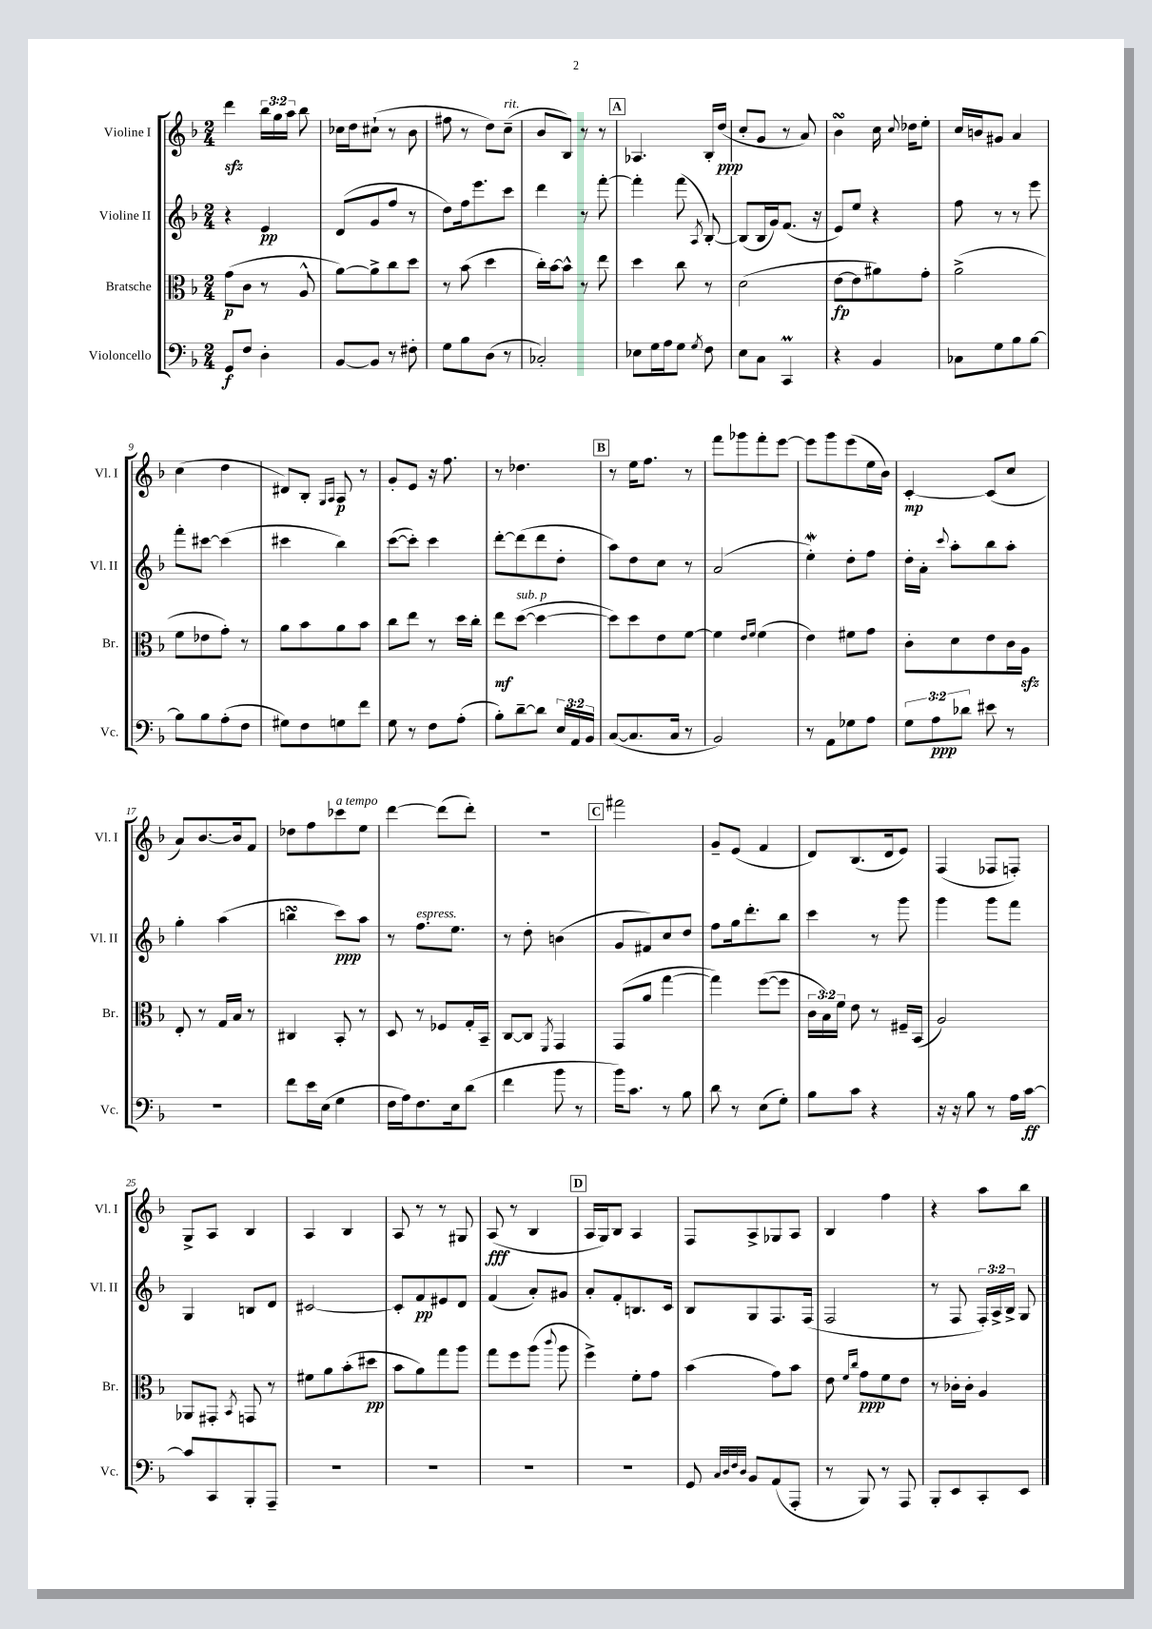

**kern	**dynam	**kern	**dynam	**kern	**dynam	**kern	**dynam
*part4	*part4	*part3	*part3	*part2	*part2	*part1	*part1
*staff4	*staff4	*staff3	*staff3	*staff2	*staff2	*staff1	*staff1
*I"Violoncello	*	*I"Bratsche	*	*I"Violine II	*	*I"Violine I	*
*I'Vc.	*	*I'Br.	*	*I'Vl. II	*	*I'Vl. I	*
*clefF4	*	*clefC3	*	*clefG2	*	*clefG2	*
*k[b-]	*	*k[b-]	*	*k[b-]	*	*k[b-]	*
*M2/4	*	*M2/4	*	*M2/4	*	*M2/4	*
=1	=1	=1	=1	=1	=1	=1	=1
8GG/L	f	(8g\L	p	4r	.	4dddzz\	.
8F/J	.	8c\J	.	.	.	.	.
4D'\	.	8r	.	4e/	pp	24bb-\LL	.
.	.	.	.	.	.	24gg\	.
.	.	.	.	.	.	24aa\JJ	.
.	.	8A^^/	.	.	.	8bb-\	.
=2	=2	=2	=2	=2	=2	=2	=2
[8BB-/L	.	[8a\L)	.	(8d/L	.	16cc-X\LL	.
.	.	.	.	.	.	16dd\J	.
8BB-/J]	.	8a^\]	.	8g/	.	(8cc#X`\J	.
8r	.	8cc\	.	8ff/J	.	8r	.
8F#X'\	.	8dd\J	.	8r	.	8b-\	.
=3	=3	=3	=3	=3	=3	=3	=3
8G\L	.	8r	.	8dd\L)	.	8ff#X\	.
8B-\	.	(8b-\	.	16ff\k	.	8r	.
.	.	.	.	8.eee\	.	.	.
(8D\J	.	4dd\	.	.	.	8dd\L)	.
!	!	!	!	!	!	!LO:TX:a:i:t=rit.	!
8r	.	.	.	8ccc\J	.	(8cc~\J	.
=4	=4	=4	=4	=4	=4	=4	=4
2C-X'/)	.	16cc'\LL)	.	4ddd\	.	8b-/L	.
.	.	[16b-\J	.	.	.	.	.
.	.	8b-^^\J]	.	.	.	8B-/J)	.
.	.	8r	.	8r	.	8r	.
.	.	8ee\	.	[8fff'\	.	8r	.
!!LO:REH:place=s1:t=A
=5	=5	=5	=5	=5	=5	=5	=5
8E-X\L	.	4dd\	.	4fff'\]	.	4.A-X/	.
16G\L	.	.	.	.	.	.	.
16A\J	.	.	.	.	.	.	.
8G\J	.	8cc\	.	(8fff\	.	.	.
8qG/	.	.	.	8qA/	.	.	.
8F\	.	8r	.	[8B-'/)	.	16B-'/LL	.
.	.	.	.	.	.	(16dd/JJ	ppp
=6	=6	=6	=6	=6	=6	=6	=6
8E\L	.	(2d\	.	(8B-/L]	.	8cc'/L	.
8C\J	.	.	.	16B-/L	.	8g/J	.
.	.	.	.	16g/J)	.	.	.
4CCM/	.	.	.	(8.f/J	.	8r	.
.	.	.	.	.	.	8a/)	.
.	.	.	.	16r	.	.	.
=7	=7	=7	=7	=7	=7	=7	=7
4r	.	[8e\L	fp	8e/L)	.	4b-sSSs\	.
.	.	8e\]	.	8ee/J	.	.	.
4BB-/	.	8a#X\)	.	4r	.	16cc\	.
.	.	.	.	.	.	8qqcc/	.
.	.	.	.	.	.	16dd-X\KL	.
.	.	8g'\J	.	.	.	8ee'\J	.
=8	=8	=8	=8	=8	=8	=8	=8
8C-X\L	.	(2a^\	.	8ff\	.	16cc/LL	.
.	.	.	.	.	.	16bn/J	.
8G\	.	.	.	8r	.	8g#X/J	.
8B-\	.	.	.	8r	.	4a/	.
[8B-\J	.	.	.	8eee\	.	.	.
!!LO:LB:g=z
=9	=9	=9	=9	=9	=9	=9	=9
8B-\L]	.	8f\L	.	8fff'\L	.	(4cc\	.
8B-\	.	8e-X\	.	[8ccc#X\J	.	.	.
(8A'\	.	8g'\J)	.	(4ccc#\]	.	4dd\	.
8F\J	.	8r	.	.	.	.	.
=10	=10	=10	=10	=10	=10	=10	=10
8G#X\L)	.	8a\L	.	4ccc#X\	.	8d#X/L)	.
8F\	.	8b-\	.	.	.	8B-'/J	.
.	.	.	.	.	.	16qqG/LL	.
.	.	.	.	.	.	16qqA/JJ	.
8Gn\	.	8a\	.	4bb-\)	.	8A/	p
8f\J	.	8b-\J	.	.	.	8r	.
=11	=11	=11	=11	=11	=11	=11	=11
8G\	.	8cc\L	.	([8ccc\L	.	8g'/L	.
8r	.	8ee\J	.	8ccc'\J])	.	8e/J	.
8F\L	.	8r	.	4ccc\	.	16r	.
.	.	.	.	.	.	8.ff\	.
(8A'\J	.	16dd\LL	.	.	.	.	.
.	.	16cc'\JJ	.	.	.	.	.
=12	=12	=12	=12	=12	=12	=12	=12
8B-'\L)	.	8ee\L	mf	[8ddd'\L	.	8r	.
!	!	!LO:TX:a:i:t=sub. p	!	!	!	!	!
[8d~\	.	([8dd\J	.	(8ddd\]	.	4.dd-X\	.
8d\J]	.	4dd\_	.	8ddd\	.	.	.
24E/LL	.	.	.	8dd'\J	.	.	.
24AA/	.	.	.	.	.	.	.
24BB-/JJ	.	.	.	.	.	.	.
!!LO:REH:place=s1:t=B
=13	=13	=13	=13	=13	=13	=13	=13
([8C/L	.	8dd\L])	.	8aa\L)	.	8r	.
8.C/]	.	8dd\	.	8dd\	.	16ee\KL	.
.	.	.	.	.	.	8.ff\J	.
.	.	8e\	.	8cc\J	.	.	.
16C/Jk	.	.	.	.	.	.	.
8r	.	[8f\J	.	8r	.	8r	.
=14	=14	=14	=14	=14	=14	=14	=14
2BB-/)	.	4f\]	.	(2a/	.	8fff\L	.
.	.	.	.	.	.	8ggg-X\	.
.	.	16qqe/LL	.	.	.	.	.
.	.	16qqf/JJ	.	.	.	.	.
.	.	(4f\	.	.	.	8fff'\	.
.	.	.	.	.	.	[8eee\J	.
=15	=15	=15	=15	=15	=15	=15	=15
8r	.	4e\)	.	4eeW'\)	.	8eee\L]	.
8AA\L	.	.	.	.	.	8ggg\	.
8G-X\	.	8f#X\L	.	8dd'\L	.	(8eee\	.
8A\J	.	8g\J	.	8ff\J	.	16ee\L	.
.	.	.	.	.	.	16b-\JJ)	.
=16	=16	=16	=16	=16	=16	=16	=16
12G\L	.	8c'\L	.	16dd'\LL	.	[4c'/	mp
.	.	.	.	16a'\JJ	.	.	.
12A\	ppp	.	.	.	.	.	.
.	.	.	.	8qqccc/	.	.	.
.	.	8d\	.	8aa'\L	.	.	.
12d-X\J	.	.	.	.	.	.	.
8e#X\	.	8e\	.	8bb-\	.	(8c/L]	.
8r	.	16c\L	.	8aa'\J	.	8cc/J	.
.	.	16Azz\JJ	.	.	.	.	.
!!LO:LB:g=z
=17	=17	=17	=17	=17	=17	=17	=17
2r	.	8E'/	.	4gg'\	.	8a/L)	.
.	.	8r	.	.	.	[8.b-/	.
.	.	16G/LL	.	(4aa\	.	.	.
.	.	16B-/JJ	.	.	.	16b-/k]	.
.	.	8r	.	.	.	8f/J	.
=18	=18	=18	=18	=18	=18	=18	=18
8f\L	.	4C#X/	.	4bbnsSsS\	.	8dd-X\L	.
16e\L	.	.	.	.	.	8ff\	.
(16E\JJ	.	.	.	.	.	.	.
!	!	!	!	!	!	!LO:TX:a:i:t=a tempo	!
4G\	.	8BB-'/	.	8ccc\L)	ppp	8ccc-X\	.
.	.	8r	.	8aa\J	.	8ee\J	.
=19	=19	=19	=19	=19	=19	=19	=19
16F\LL	.	8D/	.	8r	.	[4ddd\	.
16A\J)	.	.	.	.	.	.	.
!	!	!	!	!LO:TX:a:i:t=espress.	!	!	!
8.F\	.	8r	.	8.ff\L	.	.	.
.	.	8F-X/L	.	.	.	(8ddd\L]	.
16E\k	.	.	.	8.ee\J	.	.	.
(8d\J	.	16G'/L	.	.	.	8ddd'\J)	.
.	.	16BB-~/JJ	.	.	.	.	.
=20	=20	=20	=20	=20	=20	=20	=20
4f\	.	[8C/L	.	8r	.	2r	.
.	.	8C/J]	.	8dd'\	.	.	.
.	.	8qFF/	.	.	.	.	.
8b-\	.	4GG/	.	(4bn\	.	.	.
8r	.	.	.	.	.	.	.
!!LO:REH:place=s1:t=C
=21	=21	=21	=21	=21	=21	=21	=21
16b-\KL)	.	(8GG/L	.	8g/L	.	2fff#X\	.
8.c\J	.	.	.	.	.	.	.
.	.	8a/J	.	8f#X/)	.	.	.
8r	.	[4gg\	.	8cc/	.	.	.
8B-\	.	.	.	8dd/J	.	.	.
=22	=22	=22	=22	=22	=22	=22	=22
8d\	.	4gg\])	.	8ff\L	.	8g~/L	.
8r	.	.	.	16gg\k	.	(8e/J	.
.	.	.	.	8.ddd'\	.	.	.
(8E\L	.	([8ff\L	.	.	.	4f/	.
8G'\J)	.	8ff\J]	.	8bb-\J	.	.	.
=23	=23	=23	=23	=23	=23	=23	=23
8B-\L	.	24c\LL	.	4ccc\	.	8d/L)	.
.	.	24B-\)	.	.	.	.	.
.	.	24f\JJ	.	.	.	.	.
8c\J	.	8e\	.	.	.	(8.B-/	.
4r	.	8r	.	8r	.	.	.
.	.	.	.	.	.	16d/k	.
.	.	16F#X~/LL	.	8ggg\	.	8e/J)	.
.	.	(16BB-/JJ	.	.	.	.	.
=24	=24	=24	=24	=24	=24	=24	=24
16r	.	2A/)	.	4ggg\	.	(4F/	.
16r	.	.	.	.	.	.	.
8B-\	.	.	.	.	.	.	.
8r	.	.	.	8ggg\L	.	8F-X/L	.
16A\LL	.	.	.	8fff\J	.	8Fn'/J)	.
[16c\JJ	ff	.	.	.	.	.	.
!!LO:LB:g=z
=25	=25	=25	=25	=25	=25	=25	=25
8c/L]	.	8AA-X/L	.	4G/	.	8G^/L	.
8CC/	.	8GG#X'/J	.	.	.	8A/J	.
.	.	8qBB-/	.	.	.	.	.
8BBB-'/	.	8GGn/	.	8Bn/L	.	4B-/	.
8AAA~/J	.	8r	.	8d/J	.	.	.
=26	=26	=26	=26	=26	=26	=26	=26
2r	.	8f#X\L	.	[2c#X/	.	4A/	.
.	.	8a\	.	.	.	.	.
.	.	(8b-'\	.	.	.	4B-/	.
.	.	8dd#X\J	pp	.	.	.	.
=27	=27	=27	=27	=27	=27	=27	=27
2r	.	8b-\L	.	8c#'/L]	.	8A/	.
.	.	8a\)	.	8f/	pp	8r	.
.	.	8gg\	.	8e#X/	.	8r	.
.	.	8aa\J	.	8d/J	.	8G#X/	.
=28	=28	=28	=28	=28	=28	=28	=28
2r	.	8gg\L	.	(4f/	.	(8A/	fff
.	.	8ff\	.	.	.	8r	.
.	.	(8aa\J	.	8a'/L)	.	4B-/	.
.	.	8qqccc/	.	.	.	.	.
.	.	8aa\	.	8g#X/J	.	.	.
!!LO:REH:place=s1:t=D
=29	=29	=29	=29	=29	=29	=29	=29
2r	.	4ff^\)	.	8a'/L	.	16A/LL	.
.	.	.	.	.	.	16G/J)	.
.	.	.	.	8f'/	.	8B-/J	.
.	.	8f'\L	.	8.Bn/	.	4A/	.
.	.	8g\J	.	.	.	.	.
.	.	.	.	16c/Jk	.	.	.
=30	=30	=30	=30	=30	=30	=30	=30
8GG/	.	(4b-\	.	8B-/L	.	8F/L	.
32qqC/LLL	.	.	.	.	.	.	.
32qqD/	.	.	.	.	.	.	.
32qqF/	.	.	.	.	.	.	.
32qqD/JJJ	.	.	.	.	.	.	.
8BB-/L	.	.	.	8G/	.	8A^/	.
(8AA/	.	8g\L)	.	8.F/	.	8G-X/	.
8AAA'/J	.	8b-\J	.	.	.	8A/J	.
.	.	.	.	(16F/Jk	.	.	.
=31	=31	=31	=31	=31	=31	=31	=31
8r	.	8e\	.	2F/	.	4B-/	.
.	.	16qqf/LL	.	.	.	.	.
.	.	16qqcc/JJ	.	.	.	.	.
8BBB-/)	.	8g\L	ppp	.	.	.	.
8r	.	8f\	.	.	.	4ff\	.
8AAA/	.	8e\J	.	.	.	.	.
=32	=32	=32	=32	=32	=32	=32	=32
8BBB-'/L	.	8r	.	8r	.	4r	.
8EE/	.	16c-X'\LL	.	8F/	.	.	.
.	.	16c-'\JJ	.	.	.	.	.
8CC'/	.	4A/	.	24F'/LL)	.	8aa\L	.
.	.	.	.	24A^/	.	.	.
.	.	.	.	24B-^/JJ	.	.	.
8EE/J	.	.	.	8G/	.	8bb-\J	.
==	==	==	==	==	==	==	==
*-	*-	*-	*-	*-	*-	*-	*-
